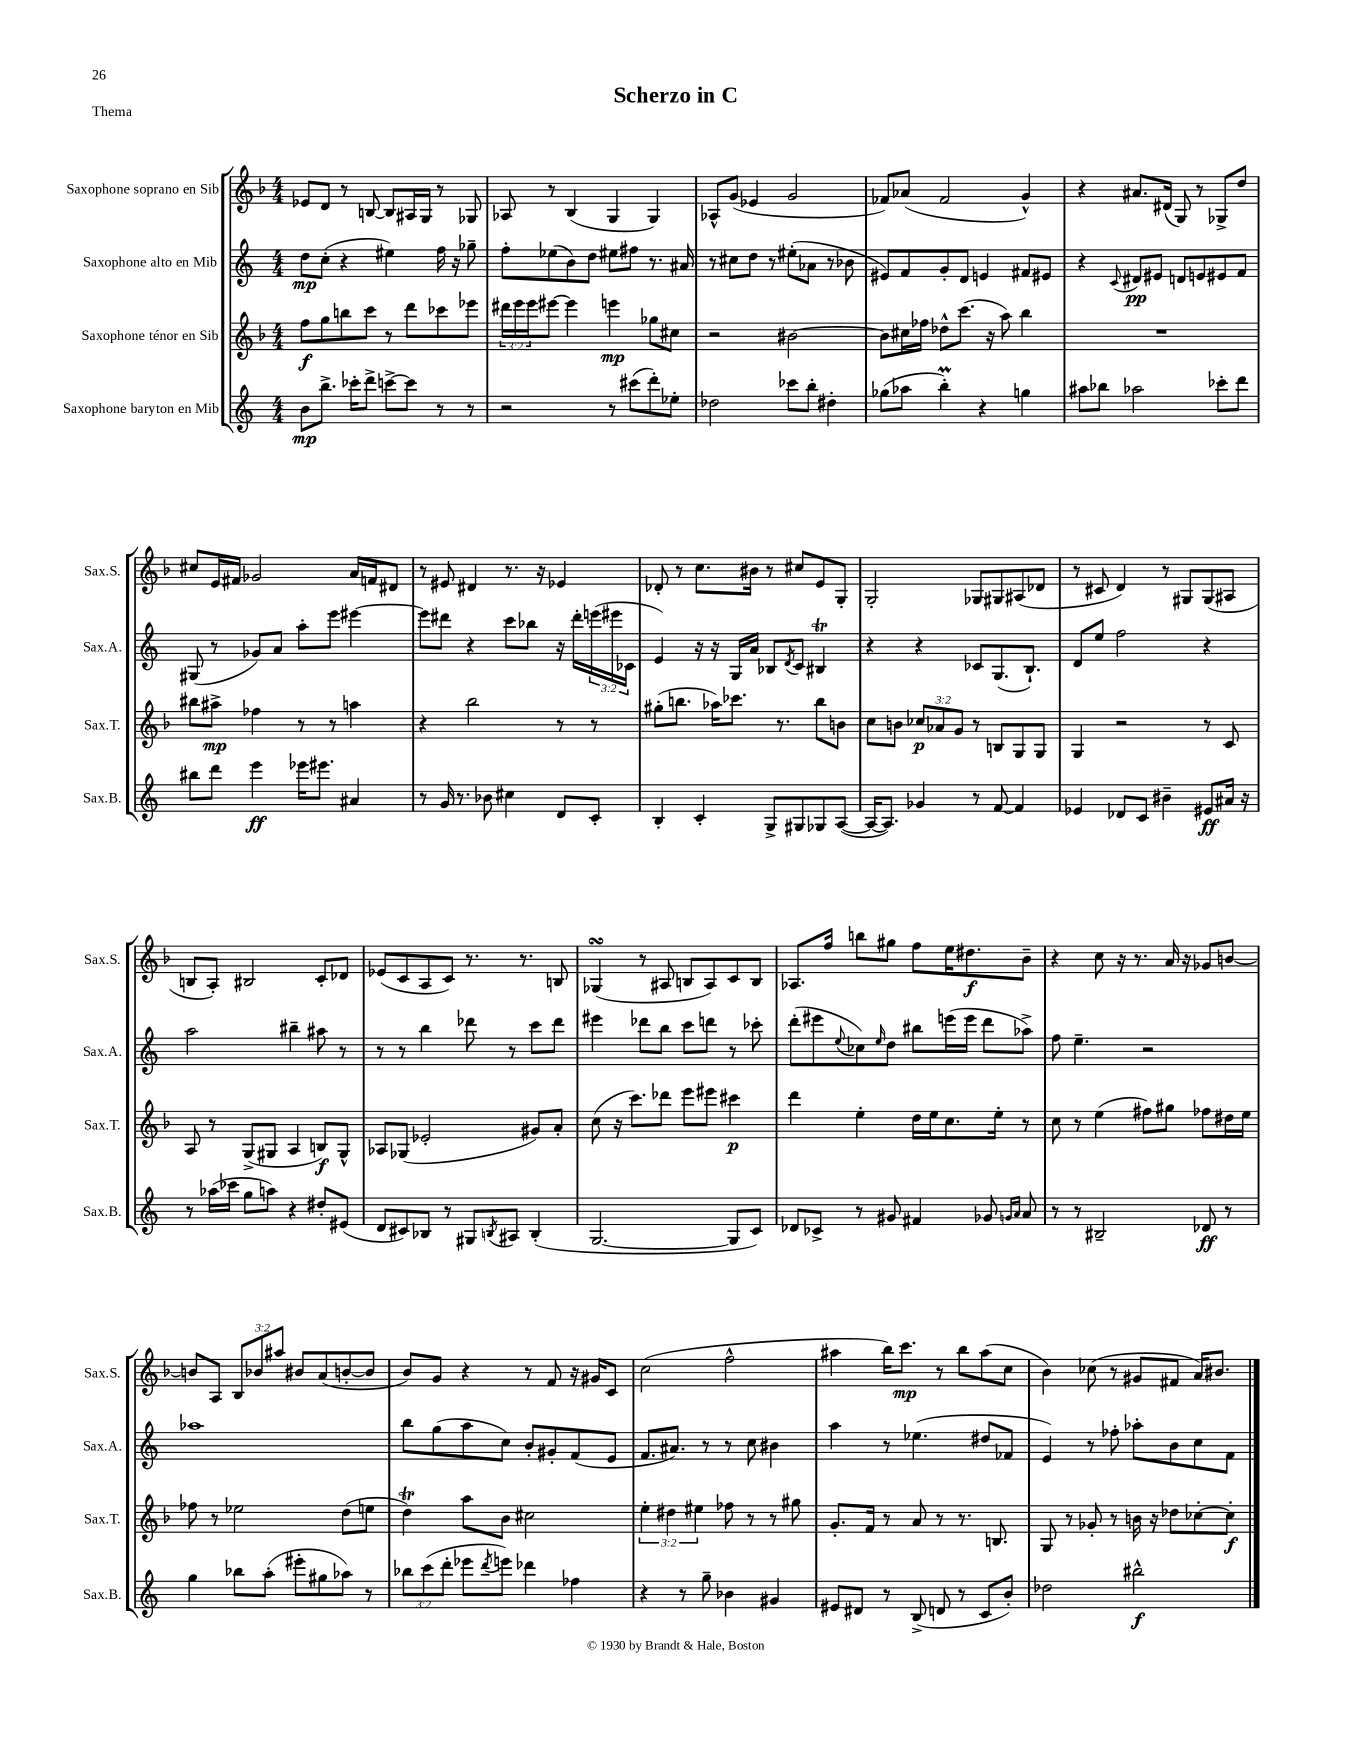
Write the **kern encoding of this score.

**kern	**dynam	**kern	**dynam	**kern	**dynam	**kern	**dynam
*part4	*part4	*part3	*part3	*part2	*part2	*part1	*part1
*staff4	*staff4	*staff3	*staff3	*staff2	*staff2	*staff1	*staff1
*I"Saxophone baryton en Mib	*	*I"Saxophone ténor en Sib	*	*I"Saxophone alto en Mib	*	*I"Saxophone soprano en Sib	*
*I'Sax.B.	*	*I'Sax.T.	*	*I'Sax.A.	*	*I'Sax.S.	*
*clefG2	*	*clefG2	*	*clefG2	*	*clefG2	*
*k[]	*	*k[b-]	*	*k[]	*	*k[b-]	*
*M4/4	*	*M4/4	*	*M4/4	*	*M4/4	*
=1	=1	=1	=1	=1	=1	=1	=1
8b\L	mp	8ff\L	f	8dd\L	mp	8e-X/L	.
8.bb^\J	.	8gg\	.	(8cc'\J	.	8d/J	.
.	.	8bbn\	.	4r	.	8r	.
16ccc-X'\KL	.	.	.	.	.	.	.
8ddd^\J	.	8ccc\J	.	.	.	[8Bn/	.
[8cccn^\L	.	8r	.	4ee#X\)	.	8B/L]	.
8ccc\J]	.	8ddd\L	.	.	.	16A#X/L	.
.	.	.	.	.	.	16G/JJ	.
8r	.	8ccc-X\	.	16ff\	.	8r	.
.	.	.	.	16r	.	.	.
8r	.	8eee-X\J	.	8gg-X~\	.	8G-X/	.
=2	=2	=2	=2	=2	=2	=2	=2
2r	.	24ddd#X\LL	.	8ff'\L	.	8A-X/	.
.	.	24eee\	.	.	.	.	.
.	.	24eee\J	.	.	.	.	.
.	.	[8eee#X\J	.	(8ee-X\	.	8r	.
.	.	4eee#\]	.	8b\)	.	(4B-/	.
.	.	.	.	8dd\J	.	.	.
8r	.	4eeen\	mp	8ee#X\L	.	4G/	.
(8ccc#X\L	.	.	.	8ff#X\J	.	.	.
8ddd'\)	.	8gg-X\L	.	8.r	.	4G/)	.
8ee-X'\J	.	8cc#X\J	.	.	.	.	.
.	.	.	.	16a#X/	.	.	.
=3	=3	=3	=3	=3	=3	=3	=3
2dd-X\	.	2r	.	8r	.	8A-X^^/L	.
.	.	.	.	8cc#X\L	.	(8g/J	.
.	.	.	.	8dd\J	.	4e-X/	.
.	.	.	.	8r	.	.	.
8ccc-X\L	.	[2b#X\	.	(8ee#X'\L	.	2g/	.
8bb'\J	.	.	.	8a-X\J	.	.	.
4dd#X'\	.	.	.	8r	.	.	.
.	.	.	.	8b-X\	.	.	.
=4	=4	=4	=4	=4	=4	=4	=4
(8gg-X\L	.	8b#\L]	.	8e#X/L)	.	8f-X/L)	.
8aa-X\J	.	16cc#X\L	.	8f/	.	(8a-X/J	.
.	.	16ff-X\JJ	.	.	.	.	.
4bbm'\)	.	8dd-X^^\L	.	8g'/	.	2f-/	.
.	.	(8.ccc\J	.	8d/J	.	.	.
4r	.	.	.	4en/	.	.	.
.	.	16r	.	.	.	.	.
.	.	8aa\)	.	.	.	.	.
4ggn\	.	4bb-\	.	8f#X/L	.	4g^^/)	.
.	.	.	.	8e#X/J	.	.	.
=5	=5	=5	=5	=5	=5	=5	=5
8aa#X\L	.	1r	.	4r	.	4r	.
8bb-X\J	.	.	.	.	.	.	.
.	.	.	.	8qqc/	.	.	.
2aa-X\	.	.	.	8d#X/L	pp	8.a#X/L	.
.	.	.	.	8e#X/J	.	.	.
.	.	.	.	.	.	(16d#X/Jk	.
.	.	.	.	8dn/L	.	8G/)	.
.	.	.	.	8en/	.	8r	.
8ccc-X'\L	.	.	.	8e#X/	.	8G-X^/L	.
8ddd\J	.	.	.	8f/J	.	8dd/J	.
!!LO:LB:g=z
=6	=6	=6	=6	=6	=6	=6	=6
8bb#X\L	.	8bb#X\L	.	(8G#X/	.	8cc#X/L	.
8ddd\J	.	8aa#X^\J	mp	8r	.	16e/L	.
.	.	.	.	.	.	16f#X/JJ	.
4eee\	ff	4ff-X\	.	8g-X/L)	.	2g-X/	.
.	.	.	.	8a/J	.	.	.
16eee-X\KL	.	8r	.	8aa'\L	.	.	.
8.eee#X\J	.	.	.	.	.	.	.
.	.	8r	.	8eee\J	.	.	.
4a#X/	.	4aan\	.	[4eee#X\	.	16a/LL	.
.	.	.	.	.	.	16fn/J	.
.	.	.	.	.	.	8d#X/J	.
=7	=7	=7	=7	=7	=7	=7	=7
8r	.	4r	.	8eee#\L]	.	8r	.
16g/	.	.	.	8ddd#X\J	.	8e#X/	.
8.r	.	.	.	.	.	.	.
.	.	2bb-\	.	4r	.	4d#X/	.
8b-X\	.	.	.	.	.	.	.
4cc#X\	.	.	.	8ccc\L	.	8.r	.
.	.	.	.	8bb-X\J	.	.	.
.	.	.	.	.	.	16r	.
8d/L	.	8r	.	16r	.	4e-X/	.
.	.	.	.	16ddd#'\LL	.	.	.
8c'/J	.	8r	.	(24eeen\	.	.	.
.	.	.	.	24eee#X\	.	.	.
.	.	.	.	24c-X\JJ	.	.	.
=8	=8	=8	=8	=8	=8	=8	=8
4B'/	.	(8gg#X'\L	.	4e/)	.	8d-X'/	.
.	.	8.bbn\J	.	.	.	8r	.
4c'/	.	.	.	16r	.	8.cc\L	.
.	.	16aa-X\KL)	.	16r	.	.	.
.	.	8.ccc-X\J	.	16G/LL	.	.	.
.	.	.	.	16a/JJ	.	16b#X\Jk	.
8G^/L	.	.	.	8B-X/L	.	8r	.
.	.	8.r	.	.	.	.	.
.	.	.	.	8qd/	.	.	.
8G#X/	.	.	.	8c/J	.	8cc#X/L	.
8G-X/	.	8bb\L	.	4B#Xt/	.	8e/	.
([8A/J	.	8bn\J	.	.	.	8G'/J	.
=9	=9	=9	=9	=9	=9	=9	=9
16A/KL_	.	8cc\L	.	4r	.	2G'/	.
8.A/J])	.	.	.	.	.	.	.
.	.	8bn\J	.	.	.	.	.
4g-X/	.	12cc-X/L	p	4r	.	.	.
.	.	12a-X/	.	.	.	.	.
.	.	12g/J	.	.	.	.	.
8r	.	8r	.	8c-X/L	.	8G-X/L	.
[8f/	.	8Bn/L	.	(8.G/	.	8G#X/	.
4f/]	.	8G/	.	.	.	(8A#X/	.
.	.	.	.	8.B`/J)	.	.	.
.	.	8G/J	.	.	.	8d-X/J	.
=10	=10	=10	=10	=10	=10	=10	=10
4e-X/	.	4G/	.	8d/L	.	8r	.
.	.	.	.	8ee/J	.	8c#X/	.
8d-X/L	.	2r	.	2ff\	.	4d/)	.
8c/J	.	.	.	.	.	.	.
4b#X~\	.	.	.	.	.	8r	.
.	.	.	.	.	.	8G#X/L	.
8e#X/L	ff	8r	.	4r	.	(8G#/	.
16a#X/Jk	.	8c/	.	.	.	8A#X/J	.
16r	.	.	.	.	.	.	.
!!LO:LB:g=z
=11	=11	=11	=11	=11	=11	=11	=11
8r	.	8A/	.	2aa\	.	8Bn/L	.
(16aa-X\LL	.	8r	.	.	.	8A'/J)	.
16ccc-X\JJ	.	.	.	.	.	.	.
8gg\L	.	(8G^/L	.	.	.	2B#X/	.
8aan\J)	.	8G#X/J	.	.	.	.	.
4r	.	4A/	.	4bb#X~\	.	.	.
8dd#X'/L	.	8Bn/L)	f	8aa#X\	.	8c'/L	.
(8e#X/J	.	8G#^^/J	.	8r	.	8d-X/J	.
=12	=12	=12	=12	=12	=12	=12	=12
8d/L	.	8A-X/L	.	8r	.	(8e-X/L	.
8c#X/)	.	(8G-X/J	.	8r	.	8c/	.
8B-X/J	.	2e-X'/	.	4bb\	.	8A/	.
8r	.	.	.	.	.	8c/J)	.
8G#X/L	.	.	.	8ddd-X\	.	8.r	.
8qBn/	.	.	.	.	.	.	.
8A#X/J	.	.	.	8r	.	.	.
.	.	.	.	.	.	8.r	.
(4B'/	.	8g#X/L)	.	8ccc\L	.	.	.
.	.	8a'/J	.	8ddd-\J	.	8Bn/	.
=13	=13	=13	=13	=13	=13	=13	=13
[2.G/	.	(8cc\	.	4eee#X\	.	(4G-XsSSs/	.
.	.	16r	.	.	.	.	.
.	.	8.ccc\L)	.	.	.	.	.
.	.	.	.	8ddd-X\L	.	8r	.
.	.	8ddd-X\J	.	8bb\J	.	8A#X/	.
.	.	8eee\L	.	8ccc\L	.	8Bn/L	.
.	.	8eee#X\J	.	8dddn\J	.	8A#/)	.
8G/L]	.	4ccc#X\	p	8r	.	8c/	.
8c/J)	.	.	.	8ccc-X'\	.	8B/J	.
=14	=14	=14	=14	=14	=14	=14	=14
8d-X/L	.	4ddd\	.	(8ddd'\L	.	8.A-X/L	.
8c-X^/J	.	.	.	8eee#X\	.	.	.
.	.	.	.	.	.	16ff/Jk	.
.	.	.	.	8qqee/	.	.	.
8r	.	4ee'\	.	8cc-X\)	.	8bbn\L	.
.	.	.	.	16qqee/	.	.	.
8g#X/	.	.	.	8dd\J	.	8gg#X\J	.
4f#X/	.	16dd\LL	.	8bb#X\L	.	8ff\L	.
.	.	16ee\J	.	.	.	.	.
.	.	8.cc\	.	(16eeen\L	.	16ee\K	.
.	.	.	.	16eee\JJ	.	8.dd#X\	f
8g-X/	.	.	.	8ddd\L	.	.	.
.	.	16ee'\Jk	.	.	.	.	.
16qqgn/LL	.	.	.	.	.	.	.
16qqa/JJ	.	.	.	.	.	.	.
8a/	.	8r	.	8aa-X^\J)	.	8b-~\J	.
=15	=15	=15	=15	=15	=15	=15	=15
8r	.	8cc\	.	8ff\	.	4r	.
8r	.	8r	.	4.ee~\	.	.	.
2B#X~/	.	(4ee\	.	.	.	8cc\	.
.	.	.	.	.	.	16r	.
.	.	.	.	.	.	8.r	.
.	.	8ff#X\L)	.	2r	.	.	.
.	.	8gg#X\J	.	.	.	16a/	.
.	.	.	.	.	.	16r	.
8d-X/	ff	8ff-X\L	.	.	.	8g-X/L	.
8r	.	16dd#X\L	.	.	.	[8bn/J	.
.	.	16ee\JJ	.	.	.	.	.
!!LO:LB:g=z
=16	=16	=16	=16	=16	=16	=16	=16
4gg\	.	8ff-X\	.	1aa-X	.	8bn/L]	.
.	.	8r	.	.	.	8A/J	.
8bb-X\L	.	2ee-X\	.	.	.	12B-/L	.
.	.	.	.	.	.	12b-X/	.
(8aa'\J	.	.	.	.	.	.	.
.	.	.	.	.	.	12aa#X/J	.
8eee#X'\L	.	.	.	.	.	8b#X/L	.
8gg#X\	.	.	.	.	.	(8a/	.
8aa-X\J)	.	(8dd\L	.	.	.	[8bn'/	.
8r	.	8een\J	.	.	.	8b/J]	.
=17	=17	=17	=17	=17	=17	=17	=17
12bb-X\L	.	4ddT\)	.	8bb\L	.	8b-/L)	.
(12ccc\	.	.	.	.	.	.	.
.	.	.	.	(8gg\	.	8g/J	.
12ddd'\J	.	.	.	.	.	.	.
8eee-X\L	.	8aa\L	.	8aa\	.	4r	.
8qddd/	.	.	.	.	.	.	.
8eeen\J)	.	8b-\J	.	8cc\J)	.	.	.
4ddd-X\	.	2cc#X\	.	8b'/L	.	8r	.
.	.	.	.	8g#X'/	.	8f/	.
4ff-X\	.	.	.	(8f/	.	16r	.
.	.	.	.	.	.	16g#X/KL	.
.	.	.	.	8e/J	.	8c/J	.
=18	=18	=18	=18	=18	=18	=18	=18
4r	.	6ee'\	.	8.f/L	.	(2cc\	.
.	.	6dd#X\	.	.	.	.	.
.	.	.	.	8.a#X/J)	.	.	.
8r	.	.	.	.	.	.	.
.	.	6ee#X\	.	.	.	.	.
8gg~\	.	.	.	8r	.	.	.
4b-X\	.	8ff-X\	.	8r	.	2ff^^\	.
.	.	8r	.	8cc\	.	.	.
4g#X/	.	8r	.	4b#X\	.	.	.
.	.	8gg#X\	.	.	.	.	.
=19	=19	=19	=19	=19	=19	=19	=19
8e#X/L	.	8.g'/L	.	4aa\	.	4aa#X\	.
8d#X/J	.	.	.	.	.	.	.
.	.	16f/Jk	.	.	.	.	.
8r	.	8r	.	8r	.	16bb-\KL)	.
.	.	.	.	.	.	8.ccc\J	mp
(8B^/	.	8a/	.	(4.ee-X\	.	.	.
8dn/	.	8r	.	.	.	8r	.
8r	.	8.r	.	.	.	8bb-\L	.
8c/L	.	.	.	8dd#X/L	.	(8aa#\	.
.	.	8.Bn/	.	.	.	.	.
8b'/J)	.	.	.	8f-X/J	.	8cc\J	.
=20	=20	=20	=20	=20	=20	=20	=20
2dd-X\	.	8G/	.	4e/)	.	4b-\)	.
.	.	8r	.	.	.	.	.
.	.	8g-X'/	.	8r	.	(8cc-X\	.
.	.	8r	.	8ff-X'\	.	8r	.
2bb#X^^\	f	16bn\	.	8aa-X'\L	.	8g#X/L	.
.	.	16r	.	.	.	.	.
.	.	8dd-X\L	.	8b\	.	8f#X/J	.
.	.	[8cc-X'\	.	8cc\	.	16a/KL)	.
.	.	.	.	.	.	8.b#X/J	.
.	.	8cc-'\J]	f	8f\J	.	.	.
==	==	==	==	==	==	==	==
*-	*-	*-	*-	*-	*-	*-	*-
